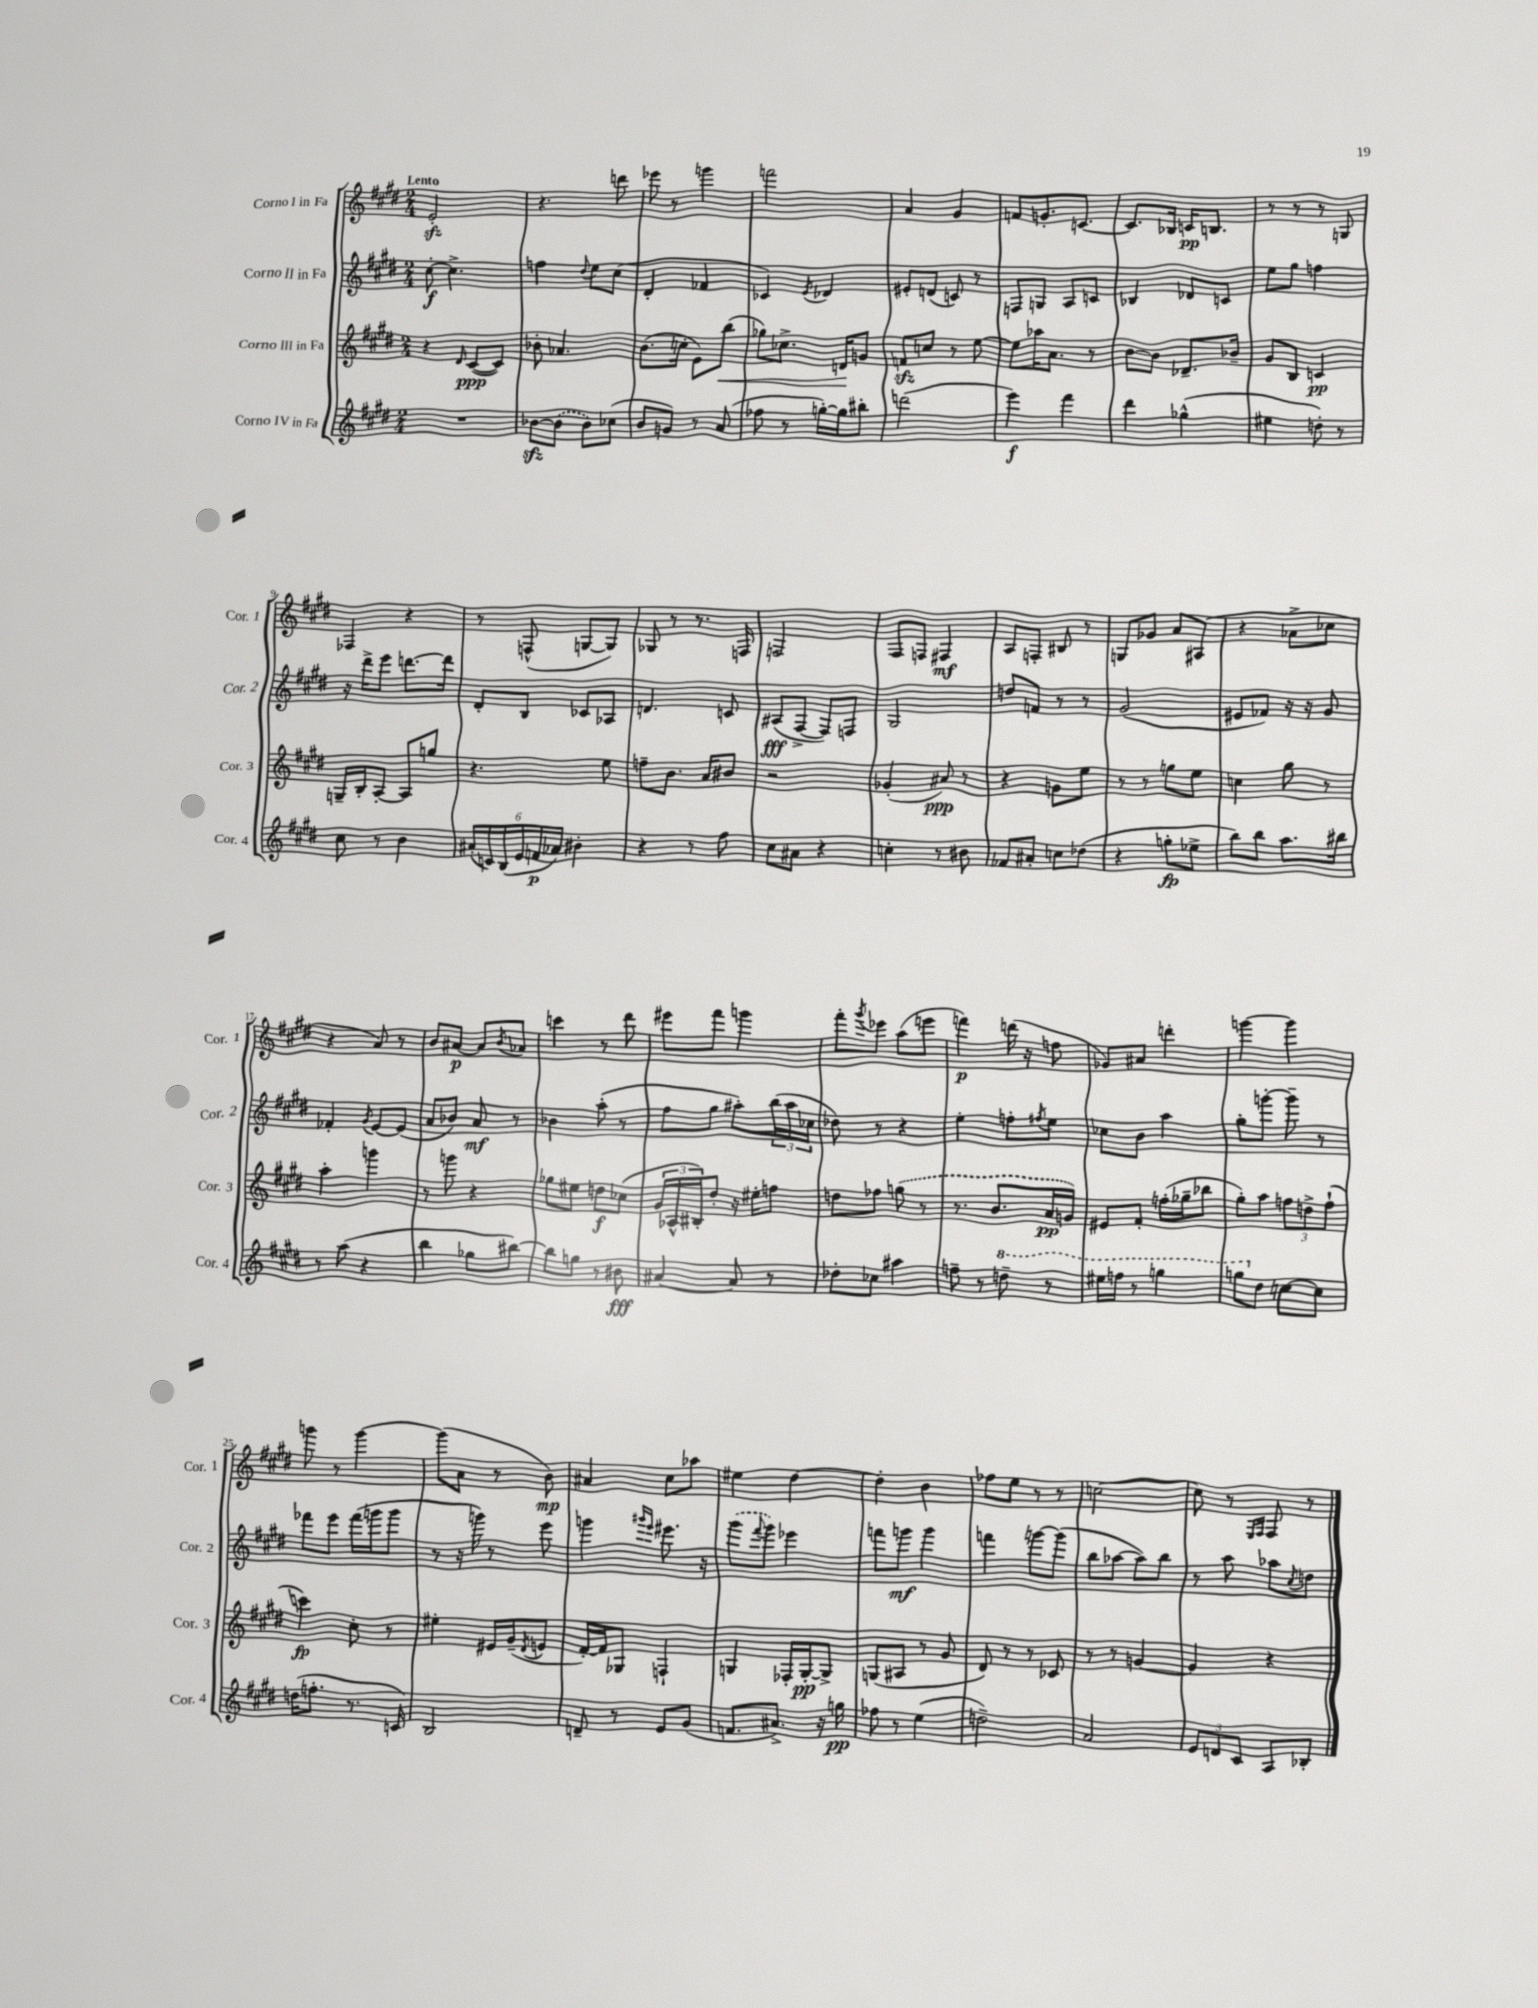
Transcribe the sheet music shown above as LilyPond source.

<<
\new StaffGroup <<
\new Staff = "s0" \with { instrumentName = "Corno I in Fa" shortInstrumentName = "Cor. 1" } {
    \clef treble \key e \major \numericTimeSignature \time 2/4 \tempo "Lento"
    e'2-.\sfz |
    r4. d'''8 |
    ees'''8 r8 g'''4 |
    f'''2 |
    a'4 gis'4 |
    f'8 g'8.-. c'8.~ |
    c'8. bes16 c'16\pp b8. |
    r8 r8 r8 g8 |
    fes4 r4 |
    r8 f8-^( g8~ g8) |
    ges8 r8 r8. f16 |
    f2 |
    fis8 f8 fis4\mf |
    a8 f8-. bis8 r8 |
    g8 ges'8 a'8 ais8( |
    r4 aes'8-> ces''8 |
    r4 a'8) r8 |
    b'8 ais'8~\p ais'8 \acciaccatura { b'8 } aes'8 |
    c'''4 r8 dis'''8 |
    eis'''8 fis'''8 g'''4 |
    fis'''8-. \acciaccatura { gis'''8 } ees'''8 a''8( e'''8 |
    f'''4\p) d'''16( r16 f''8 |
    ges'8) ais'8 d'''4-. |
    g'''4~ g'''4 |
    g'''8 r8 g'''4~ |
    g'''8( a'8 r8 b'8\mp) |
    ais'4 cis''8 aes''8 |
    eis''4 dis''4~ |
    dis''4-. b'4 |
    fes''8 e''8 r8 r8 |
    c''2~ |
    c''8 r8 \grace { e16 fis16 } fis8 r8 \bar "|." |
}
\new Staff = "s1" \with { instrumentName = "Corno II in Fa" shortInstrumentName = "Cor. 2" } {
    \clef treble \key e \major \numericTimeSignature \time 2/4
    cis''8~-.\f cis''4.-> |
    f''4 \appoggiatura { dis''8 } e''8 cis''8( |
    dis'4-. fes'4 |
    ces'4) \acciaccatura { e'8 } des'4 |
    eis'8-. d'8( c'8) r8 |
    f8 g8 a8 c'8 |
    bes4 des'8 c'8 |
    e''8 gis''8 f''4 |
    r16 dis'''16-> e'''8 d'''8.~ d'''16 |
    dis'8-. b8 ces'8 aes8 |
    d'4. c'8 |
    ais8\fff( fis8~-> fis8) f8 |
    gis2 |
    d''8 f'8 r8 r8 |
    gis'2( |
    eis'8 fes'8) r16 r16 gis'8 |
    fes'4-. \acciaccatura { gis'8 } e'8~ e'8( |
    a'8 bes'8) a'8\mf r8 |
    bes'4 a''8-.( r8 |
    fis''8 gis''8 ais''8-.) \tuplet 3/2 { b''16( ais''16 ces''16 } |
    des''8) r8 r4 |
    e''4-. f''8-. \acciaccatura { fis''8 } e''8 |
    ces''8 b'8 a''4 |
    gis''8-. g'''8~-. g'''8-- r8 |
    fes'''8 e'''8 fes'''16( g'''16 g'''8 |
    r8 r16 g'''16) r8 e'''8 |
    g'''4 \grace { gis'''16 e'''16 } eis'''8. r16 |
    \once \slurDashed gis'''8( \appoggiatura { fis'''8 } gis'''8) ees'''4 |
    f'''8 g'''8\mf g'''4 |
    f'''4 g'''8~ g'''8( |
    b''8 aes''8~ aes''8) b''8 |
    r8 a''8 aes''8 \acciaccatura { cis''8 } d''8 \bar "|." |
}
\new Staff = "s2" \with { instrumentName = "Corno III in Fa" shortInstrumentName = "Cor. 3" } {
    \clef treble \key e \major \numericTimeSignature \time 2/4
    r4 \grace { dis'16 } cis'8~\ppp( cis'8) |
    bes'8-. aes'4. |
    b'8.( c''16-. e'8) b''8\<( |
    ges''8) ces''8.-> d'16\! g'8 |
    f'8\sfz c''8 r8 e''8~ |
    e''8 aes''16 a'8. r8 |
    b'8~ b'8 des'8.-- bes'16-- |
    gis'8 b8 c'4\pp |
    g16-- b16-. a8~-. a8 g''8 |
    r4. e''8 |
    f''8-- b'8. a'16 bis'8 |
    r2 |
    ges'4-.( ais'8\ppp) r8 |
    r4 g'8 e''8 |
    r8 r8 g''8 e''8 |
    c''4 gis''8 r8 |
    a''4-. g'''4 |
    r8 g'''8 r4 |
    ges''8 eis''8 d''8\f ces''8( |
    \tuplet 3/2 { gis'16 aes16-^ bis16-.) } dis''8-. r16 eis''16-. f''8 |
    d''8 fes''8 \once \slurDashed g''8( r8 |
    r8. b'8. a'16\pp g'16) |
    eis'8 fis'8-. f''16-.( ges''16-- bes''8 |
    gis''8-.) a''8 \tuplet 3/2 { f''8 d''8-> f''8-!( } |
    c'''4\fp) cis''8-. r8 |
    eis''4-. eis'16 gis'16--( \acciaccatura { dis'8 } e'8 |
    fis'16~-.) fis'16 ges8 f4-! |
    g4 fes16-. g16~-.\pp g8-> |
    g8( ais8 r8 gis'8 |
    dis'8) r8 r8 ces'8 |
    r8 r8 g'4~ |
    g'4 r4 \bar "|." |
}
\new Staff = "s3" \with { instrumentName = "Corno IV in Fa" shortInstrumentName = "Cor. 4" } {
    \clef treble \key e \major \numericTimeSignature \time 2/4
    R2 |
    bes'8~\sfz \once \slurDashed bes'8( bes'8) ces''8( |
    b'8 g'8) r8 a'8( |
    fes''8 r8 g''16~-.) g''16 bis''8-. |
    d'''2( |
    e'''4\f) fis'''4 |
    dis'''4 ges''4-^( |
    eis''4 d''8-.) r8 |
    cis''8 r8 b'4 |
    \tuplet 6/4 { ais'16-.( c'16) b16( e'16 f'16\p aes'16) } bis'4-. |
    r4 r8 fis''8 |
    cis''8 ais'8 r4 |
    c''4-. r8 bis'8 |
    fes'8 ais'8-. c''8 des''8( |
    r4 g''8-.\fp ees''8-> |
    b''8) b''8 a''8. bis''16 |
    r8 a''8( r4 |
    b''4 ges''8 bis''8~) |
    bis''8 g''8 r8 bis'8\fff |
    ais'4~ ais'8 r8 |
    des''8-. ces''8 ais''4 |
    f''8-- r8 \ottava #1 d'''8-- r8 |
    eis'''16 f'''16 r8 g'''4 |
    g'''8 \ottava #0 dis''8 c''8~ c''8 |
    d''16( f''8.-. r8. c'16) |
    b2 |
    d'8-- r8 e'8 gis'8( |
    f'8. ais'8.->) r16 g''16\pp |
    fes''8 r8 e''4( |
    d''2--) |
    a'2 |
    \tuplet 3/2 { e'8 d'8 cis'8 } a8 bes8-. \bar "|." |
}
>>
>>
